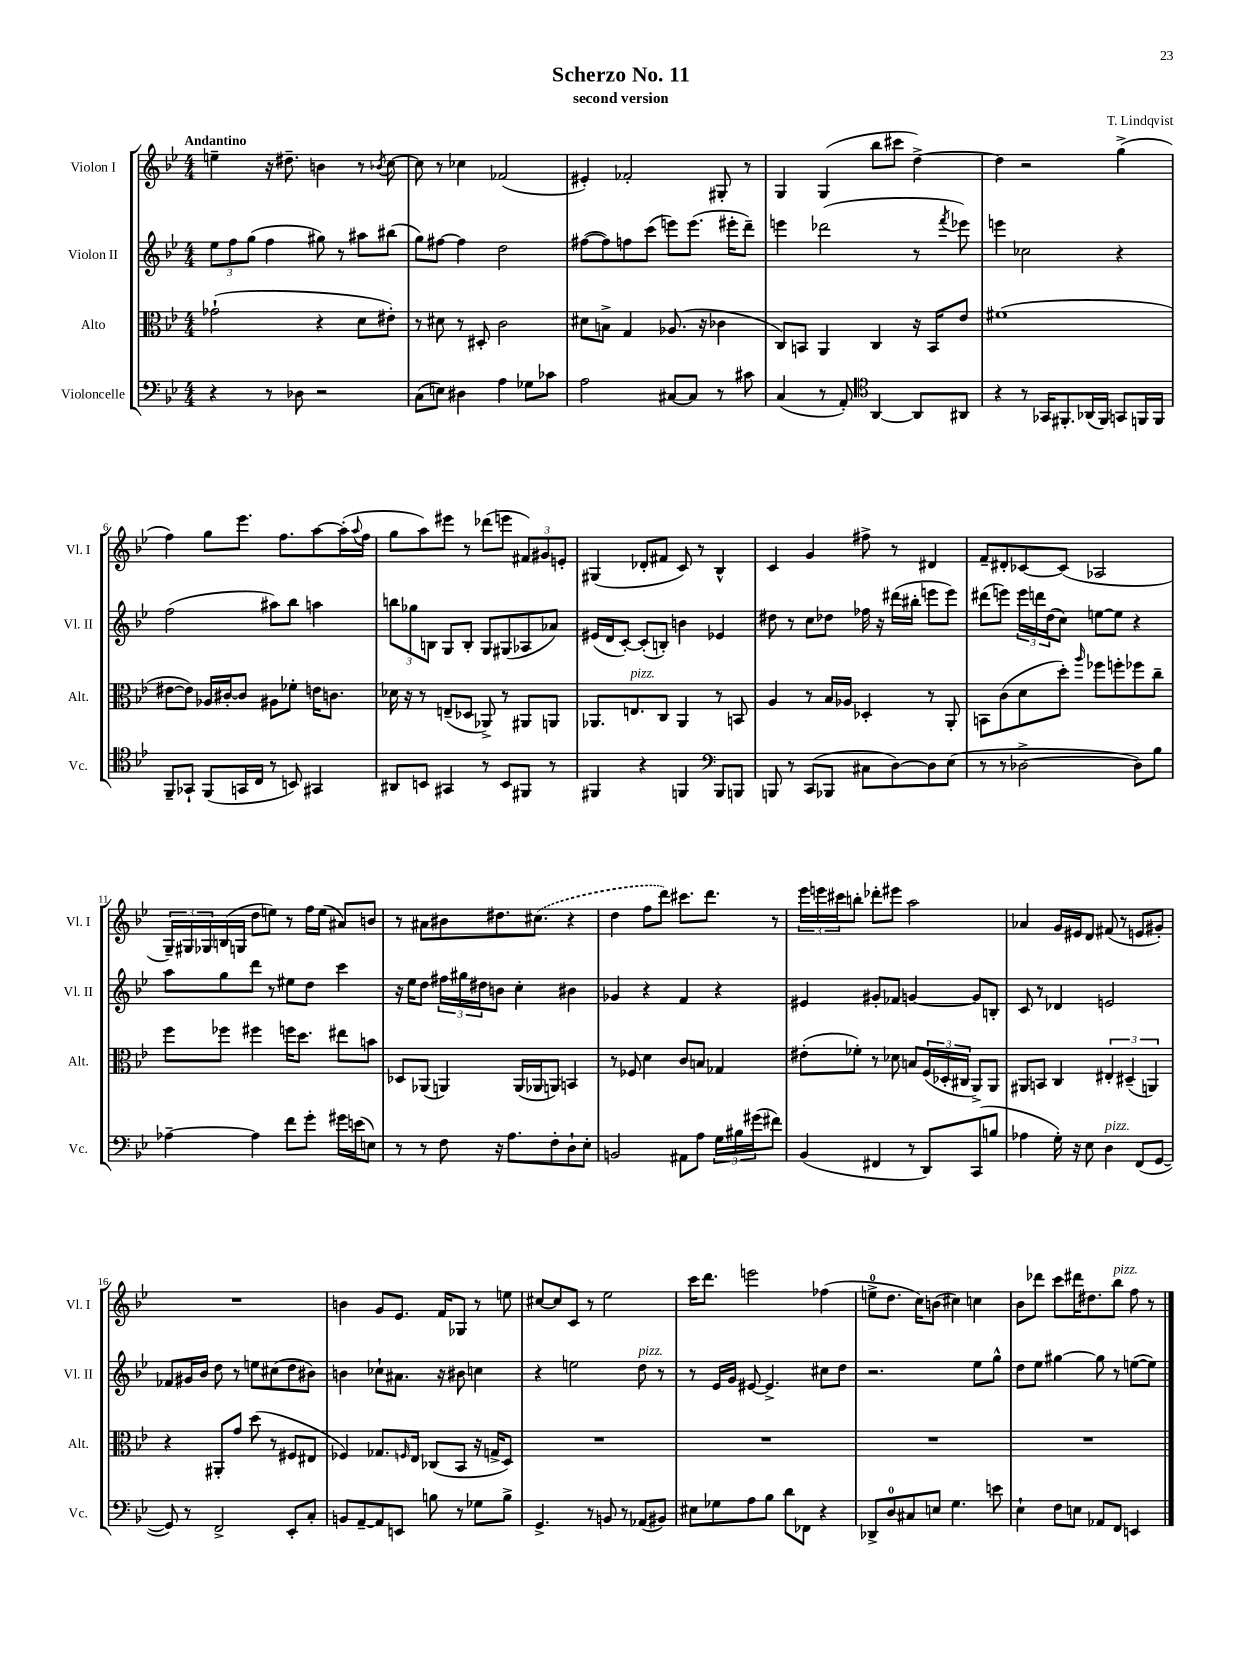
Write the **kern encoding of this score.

**kern	**kern	**kern	**kern
*staff4	*staff3	*staff2	*staff1
*clefF4	*clefC3	*clefG2	*clefG2
*k[b-e-]	*k[b-e-]	*k[b-e-]	*k[b-e-]
*M4/4	*M4/4	*M4/4	*M4/4
4r	(2g-`\	12ee-\L	4ee~\
.	.	12ff\	.
.	.	(12gg\J	.
8r	.	4ff\	16r
.	.	.	8.dd#~\
8D-\	.	.	.
2r	4r	8gg#\)	4b\
.	.	8r	.
.	8d\L	8aa#\L	8r
.	.	.	8qb-/
.	8e#'\J)	(8bb#\J	[8cc\
=	=	=	=
(8C\L	8r	8gg\L)	8cc\]
8E\J)	8d#\	[8ff#\J	8r
4D#\	8r	4ff#\]	4cc-\
.	8D#'/	.	.
4A\	2c\	2dd\	(2f-/
8G-\L	.	.	.
8c-\J	.	.	.
=	=	=	=
2A\	8d#\L	([8ff#\L	4e#'/)
.	8B^\J	8ff#\])	.
.	4G/	8ff\	2f-'/
.	.	(8ccc\J	.
[8C#/L	(8.A-/	8eee\L)	.
8C#/]J	.	(8.eee\J	.
.	16r	.	.
8r	4c-\	.	8G#'/
.	.	16eee#'\LK	.
8c#\	.	8ddd~\J)	8r
=	=	=	=
(4C/	8C/L)	4eee\	4G/
.	8BB/J	.	.
8r	4AA/	(2ddd-\	(4G/
8AA'/)	.	.	.
*clefC4	*	*	*
[4AA/	4C/	.	8bb-\L
.	.	.	8ccc#\J
8AA/]L	16r	8r	[4dd^\)
.	16BB/LK	.	.
.	.	8qfff/	.
8AA#/J	8e-/J	8eee-\)	.
=	=	=	=
4r	(1f#	4eee\	4dd\]
8r	.	2cc-\	2r
16GG-/LK	.	.	.
8.FF#'/	.	.	.
(16AA-/L	.	.	.
16FF#/JJ)	.	.	.
8GG/L	.	4r	(4gg^\
16FF/L	.	.	.
16FF/JJ	.	.	.
=	=	=	=
8FF~/L	[8e#\L	(2ff\	4ff\)
8GG-`/J	8e#\]J)	.	.
(8FF/L	16A-/LL	.	8gg\L
.	[16c#'/J	.	.
16GG/L	8c#/]J	.	8.eee-\J
16C/JJ	.	.	.
8r	8A#\L	8aa#\L)	.
.	.	.	8.ff\L
8BB/)	8f-'\J	8bb-\J	.
4GG#/	16e\LK	4aa\	[8aa\
.	8.c\J	.	.
.	.	.	(16aa'\]L
.	.	.	8qqaa/
.	.	.	16ff\JJ
=	=	=	=
8AA#/L	16d-\	12bb\L	8gg\L
.	16r	.	.
.	.	12gg-\	.
8BB/J	8r	.	8aa\)
.	.	12B\J	.
4GG#/	(8E~/L	8G/L	8eee#\J
.	8D-/J	8B'/J	8r
8r	8AA-^/)	8G/L	(8ddd-\L
8BB/L	8r	(8G#/	8eee\J
8FF#/J	8AA#/L	8A-/	12f#/L)
.	.	.	12g#/
8r	8AA/J	8a-/J)	.
.	.	.	12e'/J
=	=	=	=
4FF#/	8.AA-/L	(16e#/LL	(4G#/
.	.	16d/J	.
.	.	[8c'/J)	.
.	8.E/	.	.
4r	.	(8c'/]L	8d-'/L
.	8C/J	8B'/J)	8f#/J
4FF/	4AA-/	4b\	8c/)
.	.	.	8r
*clefF4	*	*	*
8BBB-/L	8r	4e-/	4B-^^/
8BBB/J	8BB/	.	.
=	=	=	=
8BBB/	4A/	8dd#\	4c/
8r	.	8r	.
(8CC/L	8r	8cc\L	4g/
8BBB-/J	16B-/LL	8dd-\J	.
.	16A-/JJ	.	.
8C#\L	4D-'/	16ff-\	8ff#^\
.	.	16r	.
[8D\)	.	(16ddd#\LL	8r
.	.	16bb#'\JJ	.
8D\]	8r	8eee\L	4d#/
(8E-\J	8AA'/	8eee\J)	.
=	=	=	=
8r	8BB\L	(8ddd#\L	8f~/L
8r	(8c\	8eee\J)	8d#'/
[2D-^\	8d\	24eee\LL	[8c-/
.	.	24ddd\	.
.	.	(24dd\J	.
.	8dd'\J)	8cc\J)	(8c-/]J
.	16qqaa/	.	.
.	8ff-\L	[8ee\L	2A-/
.	8ff'\	8ee\]J	.
8D-\]L)	8ff-\	4r	.
8B-\J	8cc~\J	.	.
=	=	=	=
[4A-~\	8ff\L	8aa\L	24G~/LL)
.	.	.	24G#/
.	.	.	24G-/
.	8ff-\J	8gg\	(16B/
.	.	.	16G/JJ
4A-\]	4ff#\	8ddd\J	8dd\L
.	.	8r	8ee\J)
8f\L	16ff\LK	8ee#\L	8r
.	8.dd\J	.	.
8g'\J	.	8dd\J	16ff\LL
.	.	.	(16ee\JJ
16g#\LL	8ee#\L	4ccc\	8a#/L)
(16e\J	.	.	.
8E\J)	8b\J	.	8b/J
=	=	=	=
8r	8D-/L	16r	8r
.	.	16ee-\LK	.
8r	(8AA-/J	8dd\J	8a#\L
8F\	4AA/)	24ff#\LL	8b#\
.	.	24gg#\	.
.	.	24dd#\J	.
16r	.	8b\J	8.dd#\
8.A\L	.	.	.
.	(16AA/LL	4cc'\	.
.	16AA-/J	.	(8.cc#\J
8F'\	8AA/J)	.	.
8D`\	4BB/	4b#\	4r
8E-'\J	.	.	.
=	=	=	=
2BB/	8r	4g-/	4dd\
.	8F-/	.	.
.	4d\	4r	8ff\L
.	.	.	8ddd\J)
8AA#\L	8c/L	4f/	8.ccc#\L
8A\J	8B/J	.	.
.	.	.	8.ddd\J
24G\LL	4G-/	4r	.
24B#\	.	.	.
(24g#\J	.	.	.
8f#\J)	.	.	8r
=	=	=	=
(4BB-/	(8e#'\L	4e#/	24eee-\LL
.	.	.	24eee\
.	.	.	24ccc#\J
.	8f-'\J)	.	8bb'\J
4FF#/	8r	8g#'/L	8ddd-'\L
.	8d-\	8f-/J	8eee#\J
8r	8B/L	[4g/	2aa\
8DD/L)	(24F/L	.	.
.	24D-'/	.	.
.	24C#/JJ	.	.
(8CC/	8AA^/L)	8g/]L	.
8B/J	8AA/J	8B'/J	.
=	=	=	=
4A-\	8AA#/L	8c/	4a-/
.	8BB/J	8r	.
16G'\)	4C/	4d-/	16g/LL
16r	.	.	16e#/J
8E-\	.	.	8d/J
4D\	6E#'/	2e/	(8f#/
.	.	.	8r
.	(6D#~/	.	.
(8FF/L	.	.	8e/L
.	6AA/)	.	.
[8GG/J	.	.	8g#'/J)
=	=	=	=
8GG/])	4r	8f-/L	1r
8r	.	16g#/L	.
.	.	16b-/JJ	.
2FF^/	8AA#'/L	8dd\	.
.	8g/J	8r	.
.	(8dd\	8ee\L	.
.	8r	(8cc#\	.
8EE-'/L	8F#/L	8dd\	.
8C'/J	8E#/J	8b#\J)	.
=	=	=	=
8BB/L	4F-/)	4b\	4b\
[8AA~/	.	.	.
8AA/]	8.G-/L	8cc-`\L	8g/L
8EE/J	.	8.a#\J	8.e-/J
.	16qqF/	.	.
.	16E-/Jk	.	.
8B\	(8C-/L	.	.
.	.	16r	16f/LK
8r	8BB-/J	8b#\	8G-/J
8G-\L	16r	4cc\	8r
.	16G^/LK	.	.
8B^\J	8D/J)	.	8ee\
=	=	=	=
4.GG^/	1r	4r	[8cc#/L
.	.	.	8cc#/]
.	.	2ee\	8c/J
8r	.	.	8r
8BB/	.	.	2ee-\
8r	.	.	.
(8AA-/L	.	8dd\	.
8BB#/J)	.	8r	.
=	=	=	=
8E#\L	1r	8r	16ccc\LK
.	.	.	8.ddd\J
8G-\	.	16e-/LL	.
.	.	16g/JJ	.
8A\	.	[8e#/	2eee\
8B-\J	.	4.e#^/]	.
8d\L	.	.	.
8FF-\J	.	.	.
4r	.	8cc#\L	(4ff-\
.	.	8dd\J	.
=	=	=	=
8DD-^/L	1r	2.r	8ee^\L
8D/	.	.	8.dd\J
8C#/	.	.	.
.	.	.	16cc\LK)
8E/J	.	.	(8b\J
4.G\	.	.	4cc#\)
.	.	8ee-\L	4cc\
8e\	.	8gg^^\J	.
=	=	=	=
4E-`\	1r	8dd\L	8b-\L
.	.	8ee-\J	8ddd-\J
8F\L	.	[4gg#\	8ccc\L
8E\J	.	.	16ddd#\K
.	.	.	8.dd#\
8AA-/L	.	8gg#\]	.
8FF/J	.	8r	8bb-\J
4EE/	.	([8ee\L	8ff\
.	.	8ee\]J)	8r
==	==	==	==
*-	*-	*-	*-
